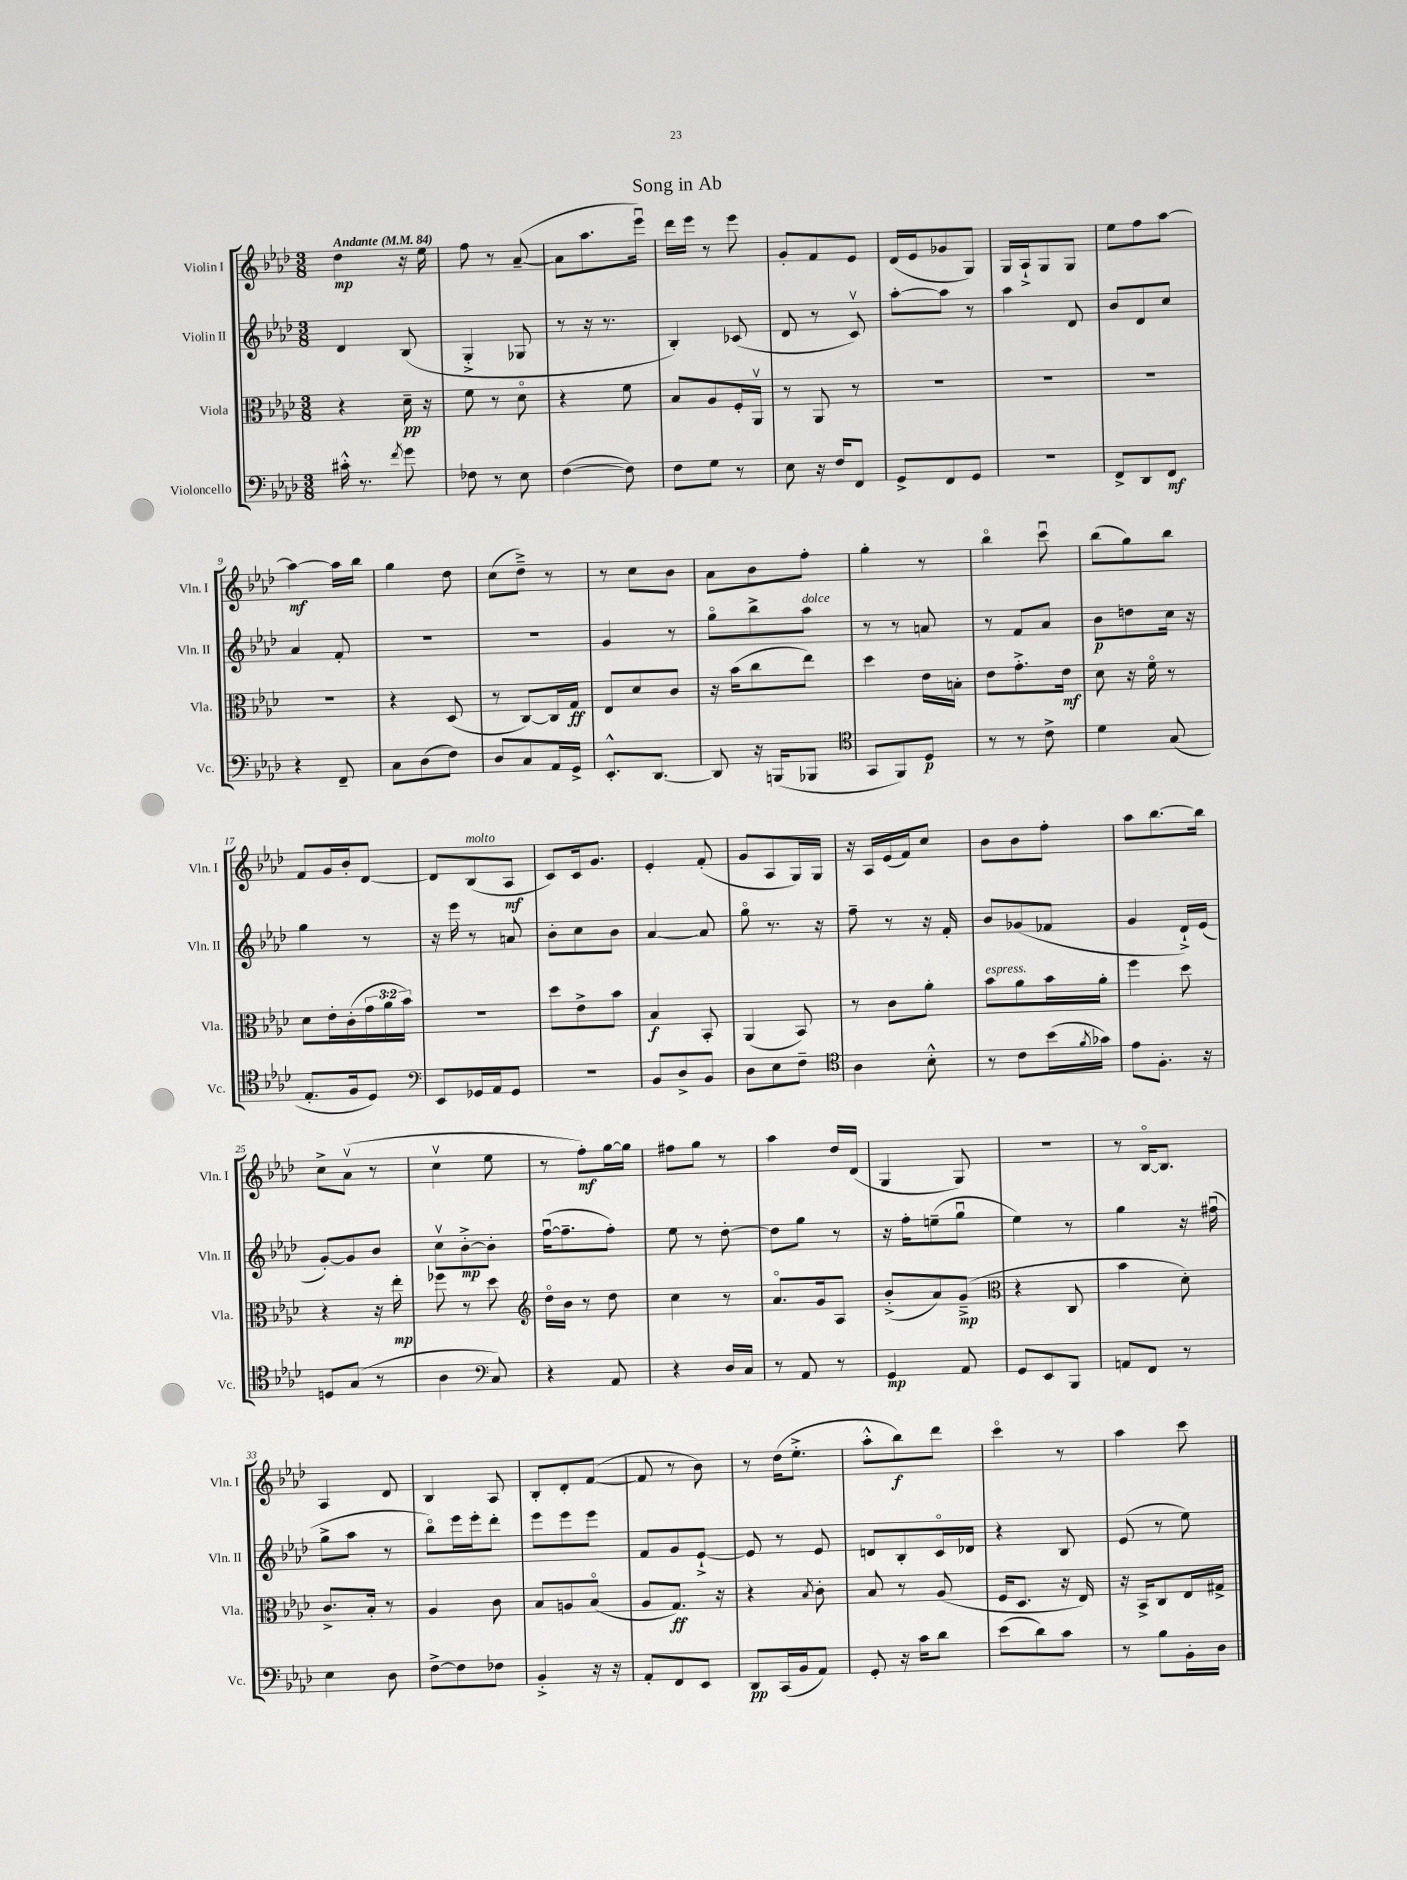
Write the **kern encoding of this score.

**kern	**kern	**kern	**kern
*staff4	*staff3	*staff2	*staff1
*clefF4	*clefC3	*clefG2	*clefG2
*k[b-e-a-d-]	*k[b-e-a-d-]	*k[b-e-a-d-]	*k[b-e-a-d-]
*M3/8	*M3/8	*M3/8	*M3/8
*MM84	*MM84	*MM84	*MM84
16c#'^^	4r	4d-	4dd-
8.r	.	.	.
8qf	.	.	.
8g	16d-~	(8B-	16r
.	16r	.	16ee-
=	=	=	=
8F-	8f	4G'^	8ff
8r	8r	.	8r
8E-	8d-o	8G-	([8a-~
=	=	=	=
([4F	4r	8r	8a-]
.	.	16r	8.aa-
.	.	8.r	.
8F])	8f	.	.
.	.	.	16eee-u)
=	=	=	=
8F	8B-	4B-')	16ddd-
.	.	.	16eee-
8G	8A-	.	8r
8r	16F'	(8c-	8eee-
.	16AA-v	.	.
=	=	=	=
8E-	8r	8d-	8g'
16r	8AA-	8r	8f
16F	.	.	.
8FF	8r	8cv)	8e-
=	=	=	=
8GG^	4.r	[8aa-'	(16d-
.	.	.	16e-
8FF	.	8aa-]	8g-
8GG	.	8r	8G)
=	=	=	=
4.r	4.r	4aa-	16G
.	.	.	16A-`^
.	.	.	8G
.	.	8d-	8G
=	=	=	=
8FF^	4.r	8b-	8ee-
8DD-	.	8d-	8ff
8FF	.	8cc	[8aa-
=	=	=	=
4r	4.r	4a-	4aa-_
8FF~	.	8f'	16aa-]
.	.	.	16bb-
=	=	=	=
8C	4r	4.r	4gg
(8D-	.	.	.
8F)	(8D-	.	8dd-
=	=	=	=
8D-	8r	4.r	(8cc
8C	[8C)	.	8dd-~^)
16AA-	16C]	.	8r
16GG^	16G	.	.
=	=	=	=
8.EE-'^^	8E-	4g	8r
.	8d-	.	8cc
[8.DD-	.	.	.
.	8c	8r	8b-
=	=	=	=
8DD-]	16r	8ggo	8a-
.	(16b-	.	.
16r	8cc	8bb-^	8b-
(16BBB	.	.	.
8BBB-	8ee-)	8aa-	8ff'
=	=	=	=
*clefC4	*	*	*
8GG	4dd-	8r	4gg'
8FF)	.	8r	.
8D-	16e-	8a	8r
.	16B'	.	.
=	=	=	=
8r	8e-	8r	4bb-o
8r	8.g'^	8f	.
8c^	.	8a-	8cccu
.	16e-	.	.
=	=	=	=
4d-	8d-	8b-	(8bb-
.	16r	8dd	8gg)
.	16fo	.	.
(8G	8r	16cc	8bb-
.	.	16r	.
=	=	=	=
8.E-'	8d-	4gg	8f
.	16e-'	.	16g
16F	(16c'	.	16b-'
8D-)	24g	8r	[8d-
.	24a-	.	.
.	24b-)	.	.
=	=	=	=
*clefF4	*	*	*
8EE-	4.r	16r	8d-]
.	.	16eee-	.
16GG-	.	8r	(8B-
16AA-	.	.	.
8GG-	.	8a	8A-
=	=	=	=
4.r	8dd-	8b-'	8c)
.	8e-^	8cc	16c
.	.	.	8.g
.	8b-	8b-	.
=	=	=	=
8BB-	4B-	[4a-	4e-'
8D-^	.	.	.
8BB-	8BB-'	8a-]	(8f'
=	=	=	=
8D-	(4AA-	8ggo	8g
8E-	.	8.r	8A-
8F~	8BB-)	.	16G)
.	.	16r	16G
=	=	=	=
*clefC4	*	*	*
4A-	8r	8ff~	16r
.	.	.	16A-
.	8c	8r	(16e-
.	.	.	16f)
8B-'^^	8a-'	16r	8cc
.	.	16f'	.
=	=	=	=
8r	8b-	8b-	8b-
8c	8a-	(8g-	8b-
(16b-	16b-	8f-	8ff'
8qf	.	.	.
16g-)	16a-'	.	.
=	=	=	=
8e-	4ff	4g	8aa-
8.F'	.	.	[8.bb-
.	8dd-	16d-`^)	.
16r	.	(16e-	16bb-]
=	=	=	=
8D	4r	[8g')	8cc^
(8G	.	8g]	(8a-v
8r	16r	8b-	8r
.	16ee-'	.	.
=	=	=	=
4A-	8ff-	8ccv	4ccv
.	8r	[8b-'^	.
*clefF4	*	*	*
8C)	8dd-	8b-']	8ee-
=	=	=	=
*	*clefG2	*	*
4r	16dd-o	([16ffu	8r
.	16b-	8.ff~]	.
.	8r	.	8ff')
8AA-	8dd-	8ff')	[16gg
.	.	.	16gg]
=	=	=	=
4r	4cc	8ee-	8ff#
.	.	8r	8gg
16D-	8r	[8dd-'	8r
16C	.	.	.
=	=	=	=
8r	8.a-o	8dd-]	4aa-
8AA-	.	8gg	.
.	16g	.	.
8r	8A-	8r	16dd-
.	.	.	(16d-
=	=	=	=
4GG	(8b-'^	16r	4G
.	.	16ff'	.
.	8a-)	(8ee~	.
8AA-	(8g~^	8ggu	8G)
=	=	=	=
*	*clefC3	*	*
8GG	4r	4ee-)	4.r
8EE-	.	.	.
8BBB-	8C	8r	.
=	=	=	=
8AA	4b-	4gg	8r
8FF	.	.	[16B-o
.	.	.	8.B-]
8r	8d-')	16r	.
.	.	(16ff#u	.
=	=	=	=
4E-	8.c^	8gg^	4A-
.	.	8aa-	.
.	16B-'	.	.
8D-	8r	8r	8d-
=	=	=	=
[8F^	4A-	8bb-o)	4B-
8F]	.	16eee-	.
.	.	16eee-'	.
8F-	8c	8ddd-'	8A-
=	=	=	=
4BB-'^	8B-	8eee-	8B-'
.	8A	8eee-	8d-'
16r	(8B-o	8eee-	([8f
16r	.	.	.
=	=	=	=
8AA-'	8A-	8f	8f]
8FF	8.G)	8g	8r
8EE-	.	[8e-`^	8b-)
.	16r	.	.
=	=	=	=
8DD-	4r	8e-]	8r
(16CC	.	8r	(16dd-
16BB-	.	.	8.ee-'^
.	8qB-	.	.
8AA-)	8c'	8e-	.
=	=	=	=
8GG'	8B-	8d	8aa-'^^
16r	8r	8B-'	8bb-)
16c	.	.	.
8d-	(8A-	16co	8ddd-
.	.	16d-	.
=	=	=	=
(8e-	16F	4r	4ccco
.	8.D-	.	.
8d-)	.	.	.
8c	16r	8B-	8r
.	16E-)	.	.
=	=	=	=
8r	16r	(8e-	4aa-
.	16BB-^	.	.
8B-	8C	8r	.
16BB-'	16E-	8ee-)	8ccc
16D-	16G#^	.	.
==	==	==	==
*-	*-	*-	*-
